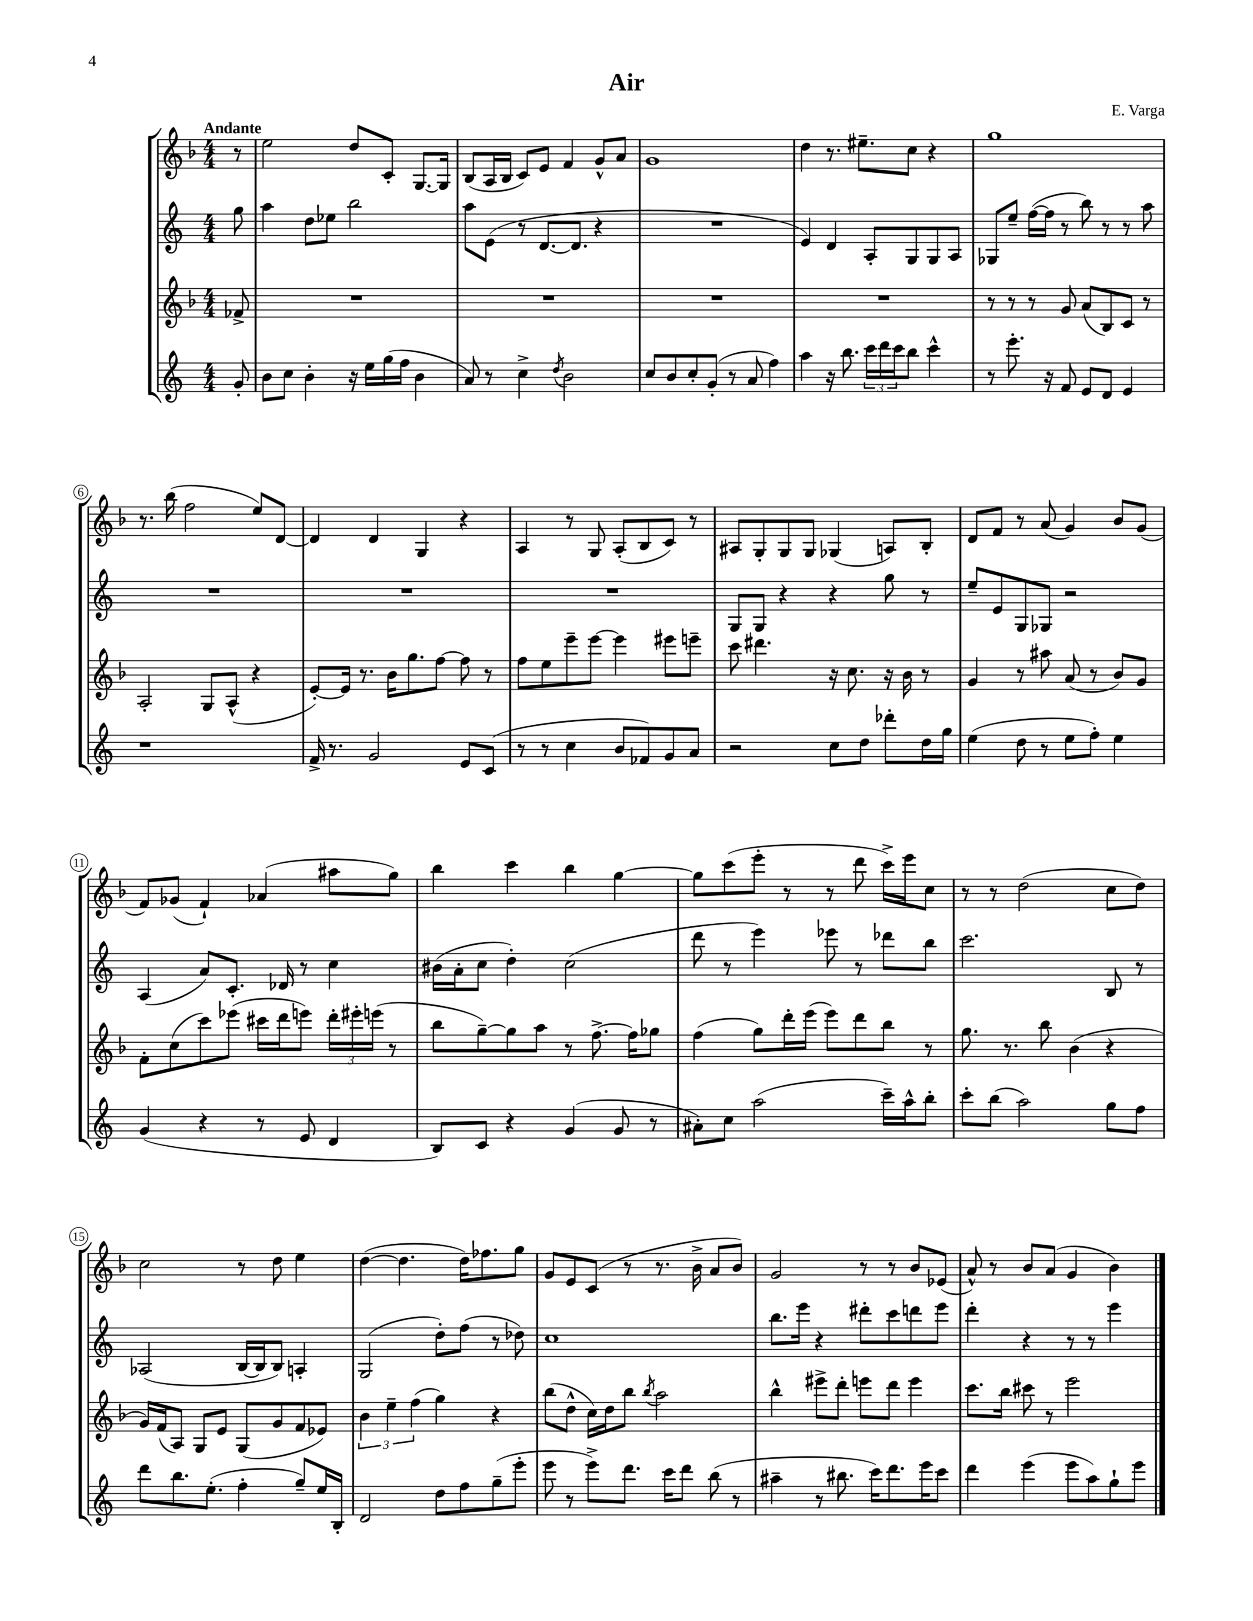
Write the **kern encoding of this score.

**kern	**kern	**kern	**kern
*staff4	*staff3	*staff2	*staff1
*clefG2	*clefG2	*clefG2	*clefG2
*k[]	*k[b-]	*k[]	*k[b-]
*M4/4	*M4/4	*M4/4	*M4/4
8g'	8f-^	8gg	8r
=	=	=	=
8b	1r	4aa	2ee
8cc	.	.	.
4b'	.	8dd	.
.	.	8ee-	.
16r	.	2bb	8dd
16ee	.	.	.
(16gg	.	.	8c'
16ff	.	.	.
4b	.	.	[8.G
.	.	.	16G]
=	=	=	=
8a)	1r	8aa	(8B-
8r	.	(8e	16A
.	.	.	16B-
4cc^	.	8r	8c)
.	.	[8.d	8e
8qdd	.	.	.
2b	.	.	4f
.	.	8.d]	.
.	.	4r	8g^^
.	.	.	8a
=	=	=	=
8cc	1r	1r	1g
8b	.	.	.
8cc'	.	.	.
(8g'	.	.	.
8r	.	.	.
8a	.	.	.
4ff)	.	.	.
=	=	=	=
4aa	1r	4e)	4dd
16r	.	4d	8.r
8.bb	.	.	.
.	.	.	8.ee#~
24ccc	.	8A'	.
24ddd	.	.	.
24ccc	.	.	.
8bb	.	8G	8cc
4ccc^^	.	8G	4r
.	.	8A	.
=	=	=	=
8r	8r	8G-	1gg
8.eee'	8r	8ee~	.
.	8r	([16ff	.
16r	.	16ff]	.
8f	8g	8r	.
8e	(8a	8bb)	.
8d	8B-)	8r	.
4e	8c	8r	.
.	8r	8aa	.
=	=	=	=
1r	2A'	1r	8.r
.	.	.	(16bb-
.	.	.	2ff
.	8G	.	.
.	(8A^^	.	.
.	4r	.	8ee)
.	.	.	[8d
=	=	=	=
16f^	[8e')	1r	4d]
8.r	.	.	.
.	16e]	.	.
.	8.r	.	.
2g	.	.	4d
.	16b-	.	.
.	8.gg	.	.
.	.	.	4G
.	[8ff	.	.
8e	8ff]	.	4r
(8c	8r	.	.
=	=	=	=
8r	8ff	1r	4A
8r	8ee	.	.
4cc	8eee~	.	8r
.	[8eee	.	8G
8b	4eee]	.	(8A'
8f-)	.	.	8B-
8g	8eee#	.	8c)
8a	8eee~	.	8r
=	=	=	=
2r	8ccc	8G	8A#
.	4.ddd#	8G	8G'
.	.	4r	8G
.	.	.	8G
8cc	16r	4r	(4G-
.	8.cc	.	.
8dd	.	.	.
8ddd-'	16r	8gg	8A)
.	16b-	.	.
16dd	8r	8r	8B-'
16gg	.	.	.
=	=	=	=
(4ee	4g	8ee~	8d
.	.	8e	8f
8dd	8r	8G	8r
8r	8aa#	8G-	(8a
8ee	(8a	2r	4g)
8ff')	8r	.	.
4ee	8b-)	.	8b-
.	8g	.	(8g
=	=	=	=
(4g	8f'	(4A	8f)
.	(8cc	.	(8g-
4r	8ccc)	8a)	4f`)
.	(8eee-	8.c'	.
8r	16ccc#	.	(4a-
.	16ddd	16d-	.
8e	8eee)	8r	.
4d	24ddd'	4cc	8aa#
.	24eee#'	.	.
.	(24eee	.	.
.	8r	.	8gg)
=	=	=	=
8B)	8bb-	(16b#	4bb-
.	.	16a'	.
8c	[8gg~)	8cc	.
4r	8gg]	4dd')	4ccc
.	8aa	.	.
(4g	8r	(2cc	4bb-
.	[8.ff^	.	.
8g	.	.	[4gg
.	16ff]	.	.
8r	8gg-	.	.
=	=	=	=
8a#')	(4ff	8ddd	8gg]
8cc	.	8r	(8ccc
(2aa	8gg)	4eee)	8eee'
.	16ddd'	.	8r
.	(16eee	.	.
.	8eee)	8eee-	8r
.	8ddd	8r	8ddd
16ccc~)	8bb-	8ddd-	16ccc^)
16aa^^	.	.	16eee
8bb'	8r	8bb	8cc
=	=	=	=
8ccc'	8.gg	2.ccc	8r
(8bb	.	.	8r
.	8.r	.	.
2aa)	.	.	(2dd
.	8bb-	.	.
.	(4b-	.	.
8gg	4r	8B	8cc
8ff	.	8r	8dd)
=	=	=	=
8ddd	16g)	(2A-	2cc
.	(16f	.	.
8.bb	8A)	.	.
.	8G	.	.
(8.ee'	.	.	.
.	8e	.	.
4ff'	(8G	[16B	8r
.	.	16B]	.
.	8g	8B)	8dd
8gg~)	8f	4A'	4ee
16ee	8e-)	.	.
16B'	.	.	.
=	=	=	=
2d	6b-	(2G	([4dd
.	6ee~	.	.
.	.	.	4.dd]
.	(6ff	.	.
8dd	4gg)	8dd')	.
8ff	.	(8ff	16dd)
.	.	.	8.ff-
(8gg~	4r	8r	.
8eee'	.	8dd-)	8gg
=	=	=	=
8eee	(8bb-	1cc	8g
8r	8dd^^	.	8e
8eee^)	16cc)	.	(8c
.	16dd	.	.
8.ddd	8bb-	.	8r
.	8qbb-	.	.
.	2aa	.	8.r
16ccc	.	.	.
8ddd	.	.	.
.	.	.	16b-^
(8bb	.	.	8a
8r	.	.	8b-)
=	=	=	=
4aa#~	4bb-^^	8.bb	2g
.	.	16eee	.
8r	8eee#^	4r	.
8.bb#	8ddd'	.	.
.	8eee	8ddd#'	8r
16ccc)	.	.	.
8.ddd	8ddd	8ccc	8r
.	4eee	8ddd	8b-
16eee	.	.	.
8ccc	.	8eee	(8e-
=	=	=	=
4ddd	8.ccc	4ddd'	8a^^)
.	.	.	8r
.	16bb-	.	.
(4eee	8ccc#	4r	8b-
.	8r	.	(8a
8eee	2eee	8r	4g
8aa)	.	8r	.
8gg`	.	4eee	4b-)
8eee	.	.	.
==	==	==	==
*-	*-	*-	*-
